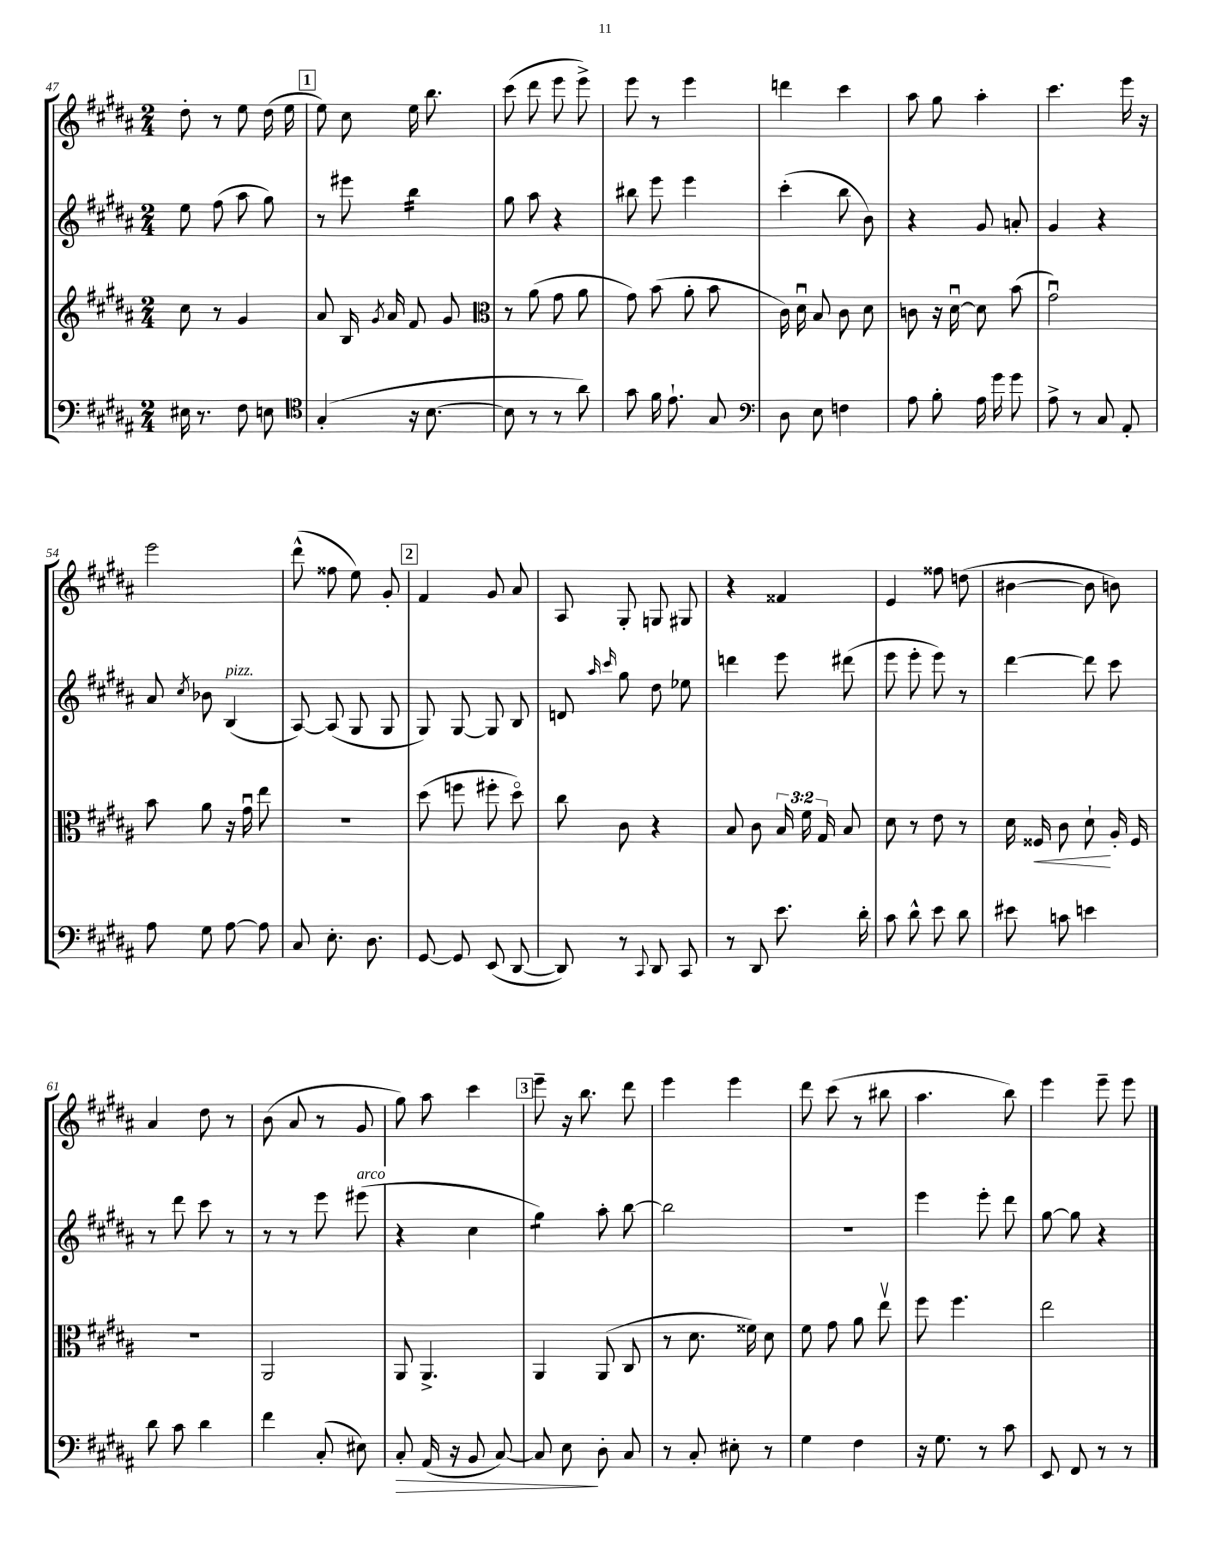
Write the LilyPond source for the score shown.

<<
\new StaffGroup <<
\new Staff = "s0" {
    \clef treble \key b \major \numericTimeSignature \time 2/4
    \autoBeamOff dis''8-. r8 e''8 dis''16( e''16 |
    \mark \markup { \box "1" } e''8) cis''8 e''16 b''8. |
    cis'''8( dis'''8 e'''8 e'''8->) |
    e'''8 r8 e'''4 |
    d'''4 cis'''4 |
    ais''8 gis''8 ais''4-. |
    cis'''4. e'''16 r16 |
    e'''2 |
    dis'''8-^( fisis''8 e''8) gis'8-. |
    \mark \markup { \box "2" } fis'4 gis'8 ais'8 |
    ais8 gis8-. g8 gis8 |
    r4 fisis'4 |
    e'4 fisis''8 d''8( |
    bis'4~ bis'8 b'8) |
    ais'4 dis''8 r8 |
    b'8( ais'8 r8 gis'8 |
    gis''8) ais''8 cis'''4 |
    \mark \markup { \box "3" } e'''8-- r16 b''8. dis'''8 |
    e'''4 e'''4 |
    dis'''8 cis'''8( r8 bis''8 |
    ais''4. b''8) |
    e'''4 e'''8-- e'''8 \bar "|." |
}
\new Staff = "s1" {
    \clef treble \key b \major \numericTimeSignature \time 2/4
    \autoBeamOff e''8 fis''8( ais''8 gis''8) |
    \mark \markup { \box "1" } r8 eis'''8 b''4:16 |
    gis''8 ais''8 r4 |
    bis''8 e'''8 e'''4 |
    cis'''4-.( b''8 b'8) |
    r4 gis'8 a'8-. |
    gis'4 r4 |
    ais'8 \acciaccatura { cis''8 } bes'8 b4^\markup { \italic "pizz." }( |
    ais8~) ais8( gis8 gis8 |
    \mark \markup { \box "2" } gis8) gis8~ gis8 b8 |
    d'8 \grace { ais''16 cis'''16 } gis''8 dis''8 ees''8 |
    d'''4 e'''8 dis'''8( |
    e'''8 e'''8-. e'''8) r8 |
    dis'''4~ dis'''8 cis'''8 |
    r8 dis'''8 cis'''8 r8 |
    r8 r8 e'''8 eis'''8^\markup { \italic "arco" }( |
    r4 cis''4 |
    \mark \markup { \box "3" } gis''4:8) ais''8-. b''8~ |
    b''2 |
    R2 |
    e'''4 e'''8-. dis'''8 |
    gis''8~ gis''8 r4 \bar "|." |
}
\new Staff = "s2" {
    \clef treble \key b \major \numericTimeSignature \time 2/4 \override Staff.TupletNumber.text = #tuplet-number::calc-fraction-text
    \autoBeamOff cis''8 r8 gis'4 |
    \mark \markup { \box "1" } ais'8 b16 \acciaccatura { gis'8 } ais'16 fis'8 gis'8 |
    \clef alto r8 ais'8( gis'8 ais'8 |
    gis'8) b'8( ais'8-. b'8 |
    cis'16) dis'16\downbow b8 cis'8 dis'8 |
    c'8 r16 dis'16~\downbow dis'8 b'8( |
    gis'2\downbow) |
    b'8 ais'8 r16 gis'16\downbow e''8 |
    R2 |
    \mark \markup { \box "2" } dis''8( f''8 fis''8-. dis''8\flageolet) |
    cis''8 cis'8 r4 |
    b8 cis'8 \tuplet 3/2 { b16 fis'16 gis16 } b8 |
    dis'8 r8 e'8 r8 |
    dis'16 fisis16\< cis'8 dis'8-!\! ais16-. fisis16 |
    r2 |
    ais,2 |
    ais,8 ais,4.-> |
    \mark \markup { \box "3" } ais,4 ais,8( cis8 |
    r8 dis'8. fisis'16) dis'8 |
    fis'8 gis'8 ais'8 e''8\upbow |
    fis''8 fis''4. |
    e''2 \bar "|." |
}
\new Staff = "s3" {
    \clef bass \key b \major \numericTimeSignature \time 2/4
    \autoBeamOff eis16 r8. fis8 e8 |
    \mark \markup { \box "1" } \clef tenor gis4-.( r16 b8.~ |
    b8 r8 r8 ais'8) |
    gis'8 fis'16 e'8.-! gis8 |
    \clef bass dis8 e8 f4 |
    ais8 b8-. ais16 gis'16 gis'8 |
    ais8-> r8 cis8 ais,8-. |
    ais8 gis8 ais8~ ais8 |
    cis8 e8.-. dis8. |
    \mark \markup { \box "2" } gis,8~ gis,8 e,8( dis,8~ |
    dis,8) r8 \appoggiatura { cis,8 } dis,8 cis,8 |
    r8 dis,8 e'8. dis'16-. |
    cis'8 dis'8-^ e'8 dis'8 |
    eis'8 c'8 e'4 |
    dis'8 cis'8 dis'4 |
    fis'4 cis8-.( eis8) |
    cis8-.\> ais,16( r16 b,8 cis8~) |
    \mark \markup { \box "3" } cis8 e8\! dis8-. cis8 |
    r8 cis8-. eis8-. r8 |
    gis4 fis4 |
    r16 gis8. r8 cis'8 |
    e,8 fis,8 r8 r8 \bar "|." |
}
>>
>>
\layout { \context { \Score currentBarNumber = #47 } }
